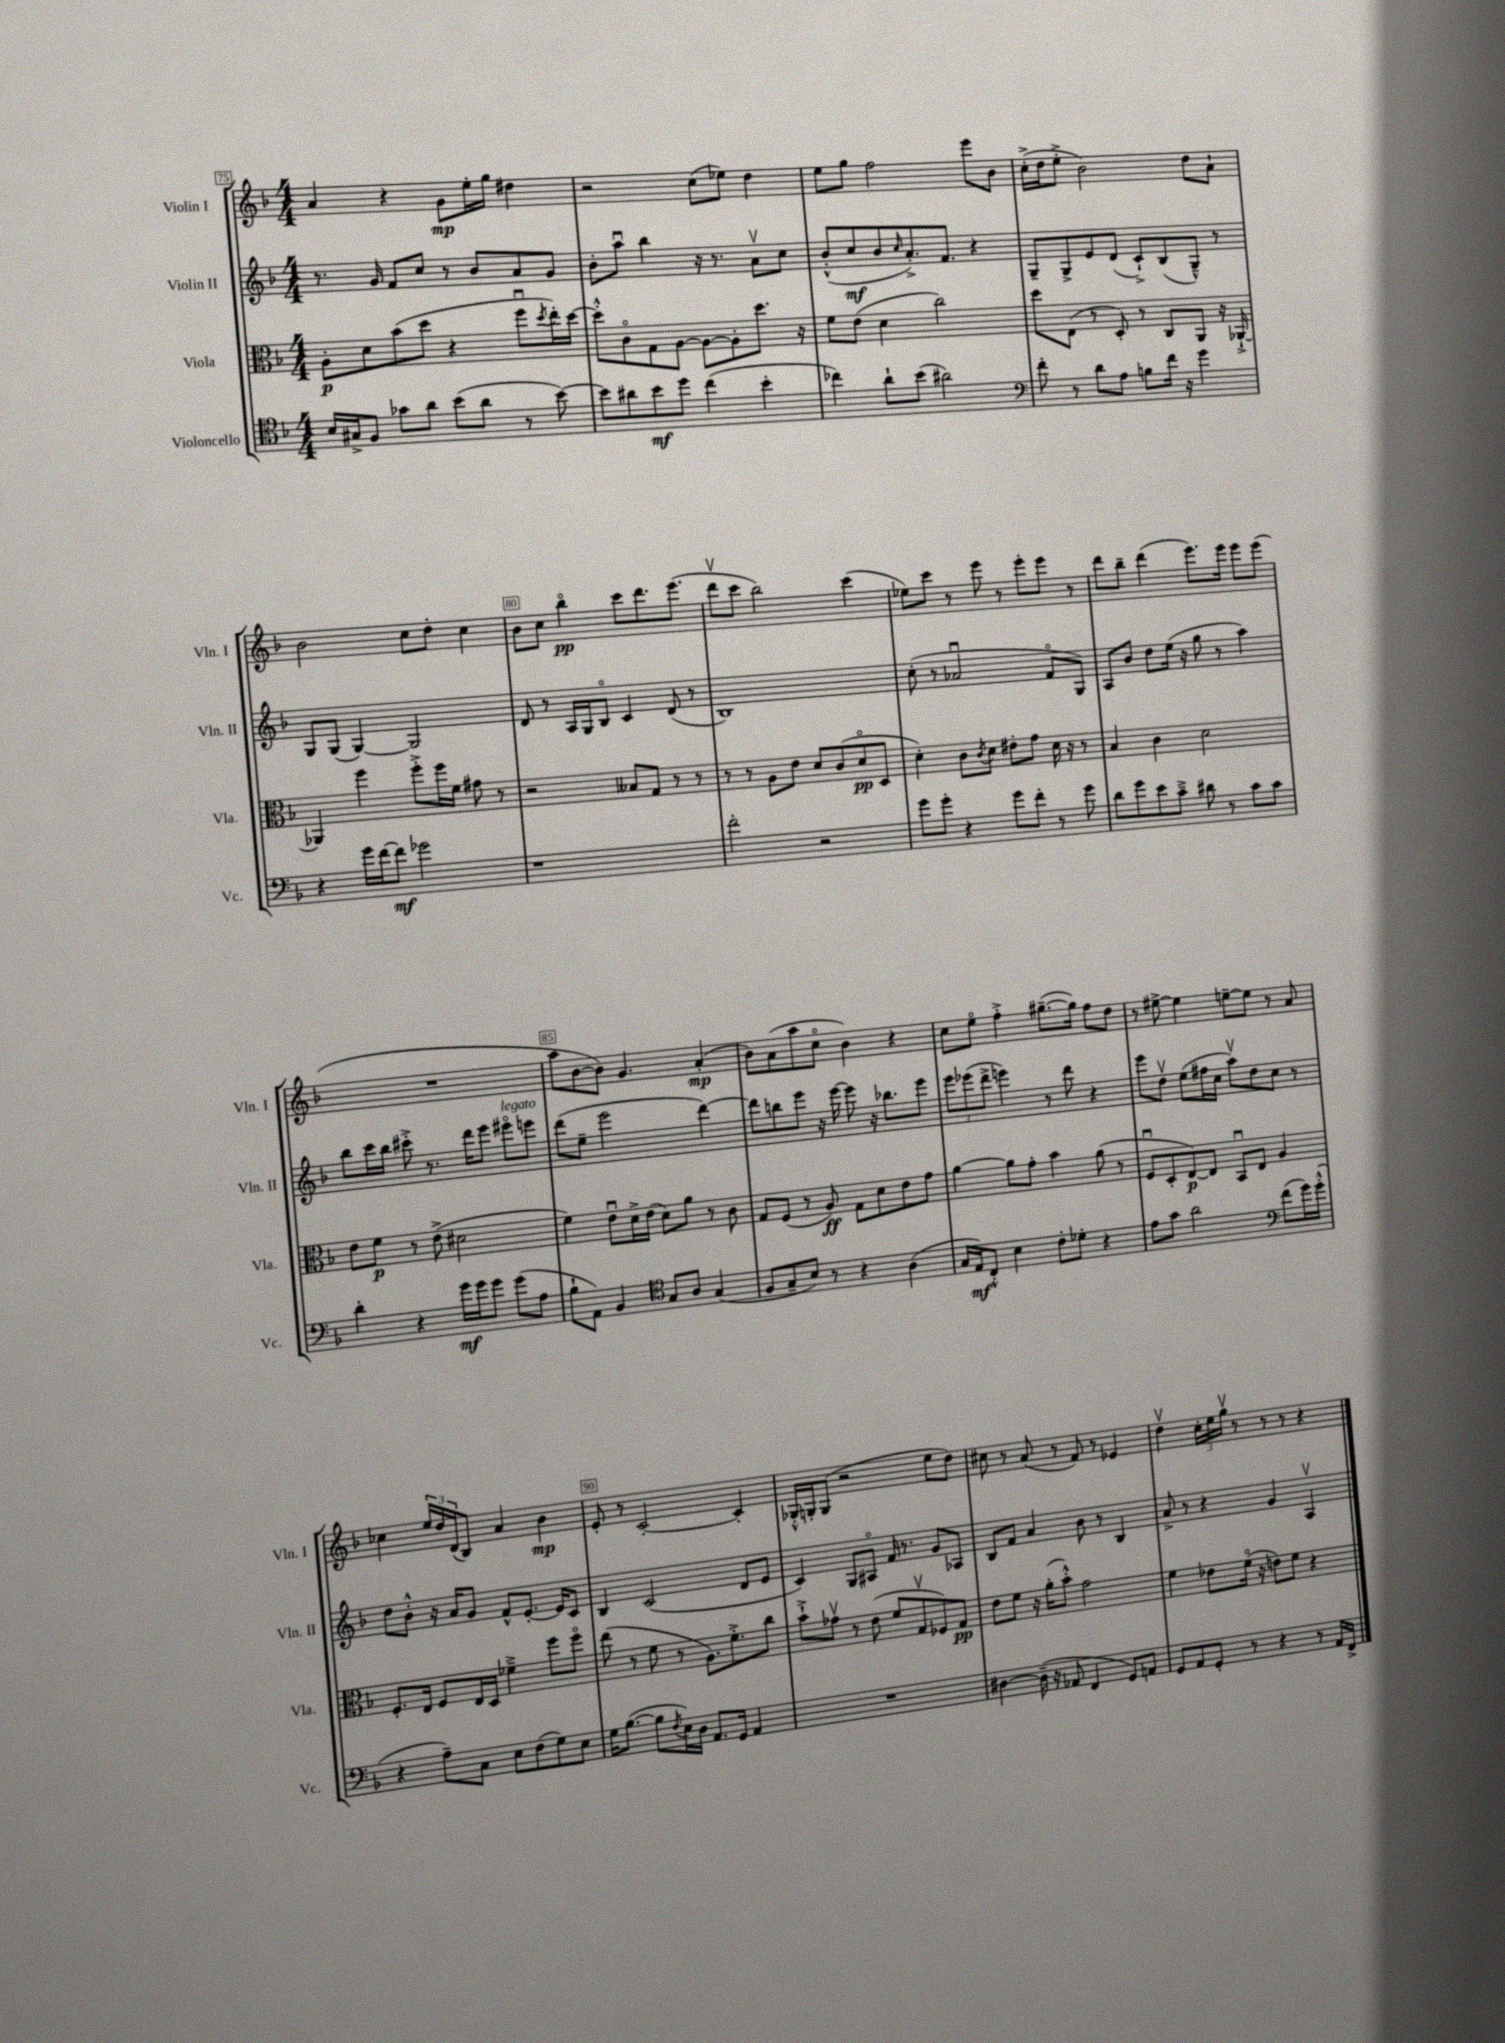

**kern	**kern	**kern	**kern
*staff4	*staff3	*staff2	*staff1
*clefC4	*clefC3	*clefG2	*clefG2
*k[b-]	*k[b-]	*k[b-]	*k[b-]
*M4/4	*M4/4	*M4/4	*M4/4
16B-	8A'	8.r	4a
16G#^	.	.	.
8F	8d	.	.
.	.	16g	.
8g-	(8b-	8f	4r
8a	8dd	8cc	.
(8b-	4r	8r	8g
8a	.	8b-	16ee'
.	.	.	16gg
8r	8ffu	8a	4dd#
.	8qdd	.	.
[8b-)	16ee')	8g	.
.	[16dd	.	.
=	=	=	=
8b-]	8dd'^^]	8b-'	2r
8a#	8co	8aau	.
8b-	8G	4bb-	.
8dd	[8A	.	.
(4cc	8A_	16r	(8cc
.	.	8.r	.
.	8A']	.	8ee-)
4b-'	8.dd	8av	4dd
.	.	8cc	.
.	16r	.	.
=	=	=	=
4cc-)	8f	(8b-'^^	8ee
.	(8e	8cc	8gg
8a`	4d	8b-	2ff
.	.	16qqcc	.
(8b-	.	8.a'^)	.
2a#)	2cc)	.	.
.	.	8.f	.
.	.	4r	8eee
.	.	.	8b-
=	=	=	=
*clefF4	*	*	*
8f'	8dd	8G~	(16cc'^
.	.	.	16dd
8r	(8E	8G^	8ee'^
8d	8r	8e	2b-)
8A	8D')	(8d	.
8B	8r	8c`^)	.
16f	8C	(8B-	.
16r	.	.	.
4g	8AA	8G~^^)	8dd
.	16r	8r	8a`
.	[16AA-`^	.	.
=	=	=	=
4r	4AA-]	8G	2b-
.	.	(8G	.
16g	4ff	[4G)	.
[16f	.	.	.
8f]	.	.	.
2g-	8ff'^	2G]	8cc
.	16ff	.	8dd'
.	16f	.	.
.	8g#	.	4cc
.	8r	.	.
=	=	=	=
1r	2r	8d	8b-
.	.	8r	8cc
.	.	16A	4bb-o
.	.	16G	.
.	.	8B-o	.
.	8B--	4c	8ccc
.	8G	.	8.ddd
.	8r	(8d	.
.	.	.	(8.eee
.	8r	8r	.
=	=	=	=
2f'	8r	1B-)	8dddv
.	8r	.	8ccc
.	8A	.	2bb-)
.	8e	.	.
2r	8d	.	.
.	(8c	.	.
.	8do	.	(4ccc
.	8D	.	.
=	=	=	=
8g	4d')	(8cc'	8ee-)
8g'	.	8r	8ccc
4r	8c	2a-u	8r
.	8qc	.	.
.	8d	.	8eee
8g	8e#'	.	8r
8f'	8g	.	8eee'
8r	16d	8fo	8eee
.	16r	.	.
8g	8r	8G)	8r
=	=	=	=
8d	4B-	8A	8ddd
8g	.	8b-	8bb-~
8e	4c	8dd	(4ddd
8c~^	.	(16ee	.
.	.	16r	.
8d#	2d	8gg	8.eee)
8r	.	8r	.
.	.	.	16eee
8c	.	4aa)	8eee
8c	.	.	(8eee
=	=	=	=
4d'	8e	8bb-	1r
.	8f	16ccc	.
.	.	16bb-	.
4r	8r	8ccc#'^	.
.	(8e^	8.r	.
16g	2d#	.	.
16g	.	16ddd	.
8g	.	8eee	.
(8g	.	8eee#o	.
8A	.	8eee	.
=	=	=	=
8B-`	4f)	(8ddd	8aa
8AA)	.	8ee~	[8b-
4BB-	8eu	2eee	8b-])
.	16d^	.	4.g
.	(16e	.	.
*clefC4	*	*	*
8G	8d)	.	.
8A	8a	.	.
(4G	8r	[4ddd)	(4a'
.	8c	.	.
=	=	=	=
8F	8G	8ddd]	8b-)
8G~	(8F	8bb	(8a
8B-)	8r	8eee	8aa
8r	8A)	16r	8cco
.	.	[16eee	.
4r	8G	8eee]	4b-)
.	8d	16r	.
.	.	8.bb-	.
(4A	8e	.	4r
.	8g	8eee	.
=	=	=	=
16G	[4a	12eee	8cc
16E)	.	.	.
.	.	(12eee-	.
8C'^^	.	.	8eeo
.	.	12ddd^	.
4B-	8a]	4eee)	4ff'^
.	8g'	.	.
8c'	4b-	8r	([8.gg#~
8d-'	.	8ddd	.
.	.	.	16gg#])
4r	(8a	4r	8ff
.	8r	.	8dd
=	=	=	=
8e	8Fu	8eee	8r
8g	8D'	8ddv	[8ee#^
2a	[8E)	(8ee	4ee#]
.	8E]	16ff#	.
.	.	16cc	.
.	8BB-u	8aav)	[8ee~
.	8E	8dd	8ee]
*clefF4	*	*	*
(8f	4A	8cc	8r
16g)	.	8r	8a
(16g'^^	.	.	.
=	=	=	=
4r	8.F'	8dd	4cc-
.	.	8b-'^^	.
.	16E	.	.
8A~)	8F	16r	24ee
.	.	.	24dd
.	.	16a	.
.	.	.	(24d
8C	16E	8g	8B-)
.	16D	.	.
8E	4f-~^	8f^^	4a
(8F	.	[8.e'	.
8G)	8ff	.	4b-
.	.	16e]	.
8E	8ffo	8c	.
=	=	=	=
16G	(8ee	4B-	8e'
([8.B-	.	.	.
.	8r	.	8r
8B-]	8f	(2c	[2c'
8qF	.	.	.
16E)	8r	.	.
16D	.	.	.
8.AA	8.A)	.	.
16GG	8.f'^	.	.
4AA	.	8d	4c']
.	8cc	8e	.
=	=	=	=
1r	8b-`^	4c)	16G-'^^
.	.	.	16G'
.	8g-v	.	(8G
.	8r	8G	2r
.	(8e	8A#o	.
.	8f	16f	.
.	.	8.r	.
.	8Gv	.	.
.	8F-)	8g	8ee
.	8G	8A-	8dd)
=	=	=	=
[4D#	8e	8B-	8cc#
.	8f	8f	8r
(16D#~]	16r	4a	(8a
16r	(16a'	.	.
8AA-	8b-'^^)	.	8r
4FF	2g	8b-	8f)
.	.	8r	8r
8GG)	.	4B-	4e-
8AA	.	.	.
=	=	=	=
8GG	4f	8a^	4ddv
8AA	.	8r	.
8GG'	8e-	4r	24cc'
.	.	.	24ee
.	.	.	24ggv
8r	(16fo	.	8r
.	16r	.	.
4r	8e)	4g	8r
.	8f	.	8r
8r	4r	4Av	4r
16AA	.	.	.
16FF^	.	.	.
==	==	==	==
*-	*-	*-	*-
